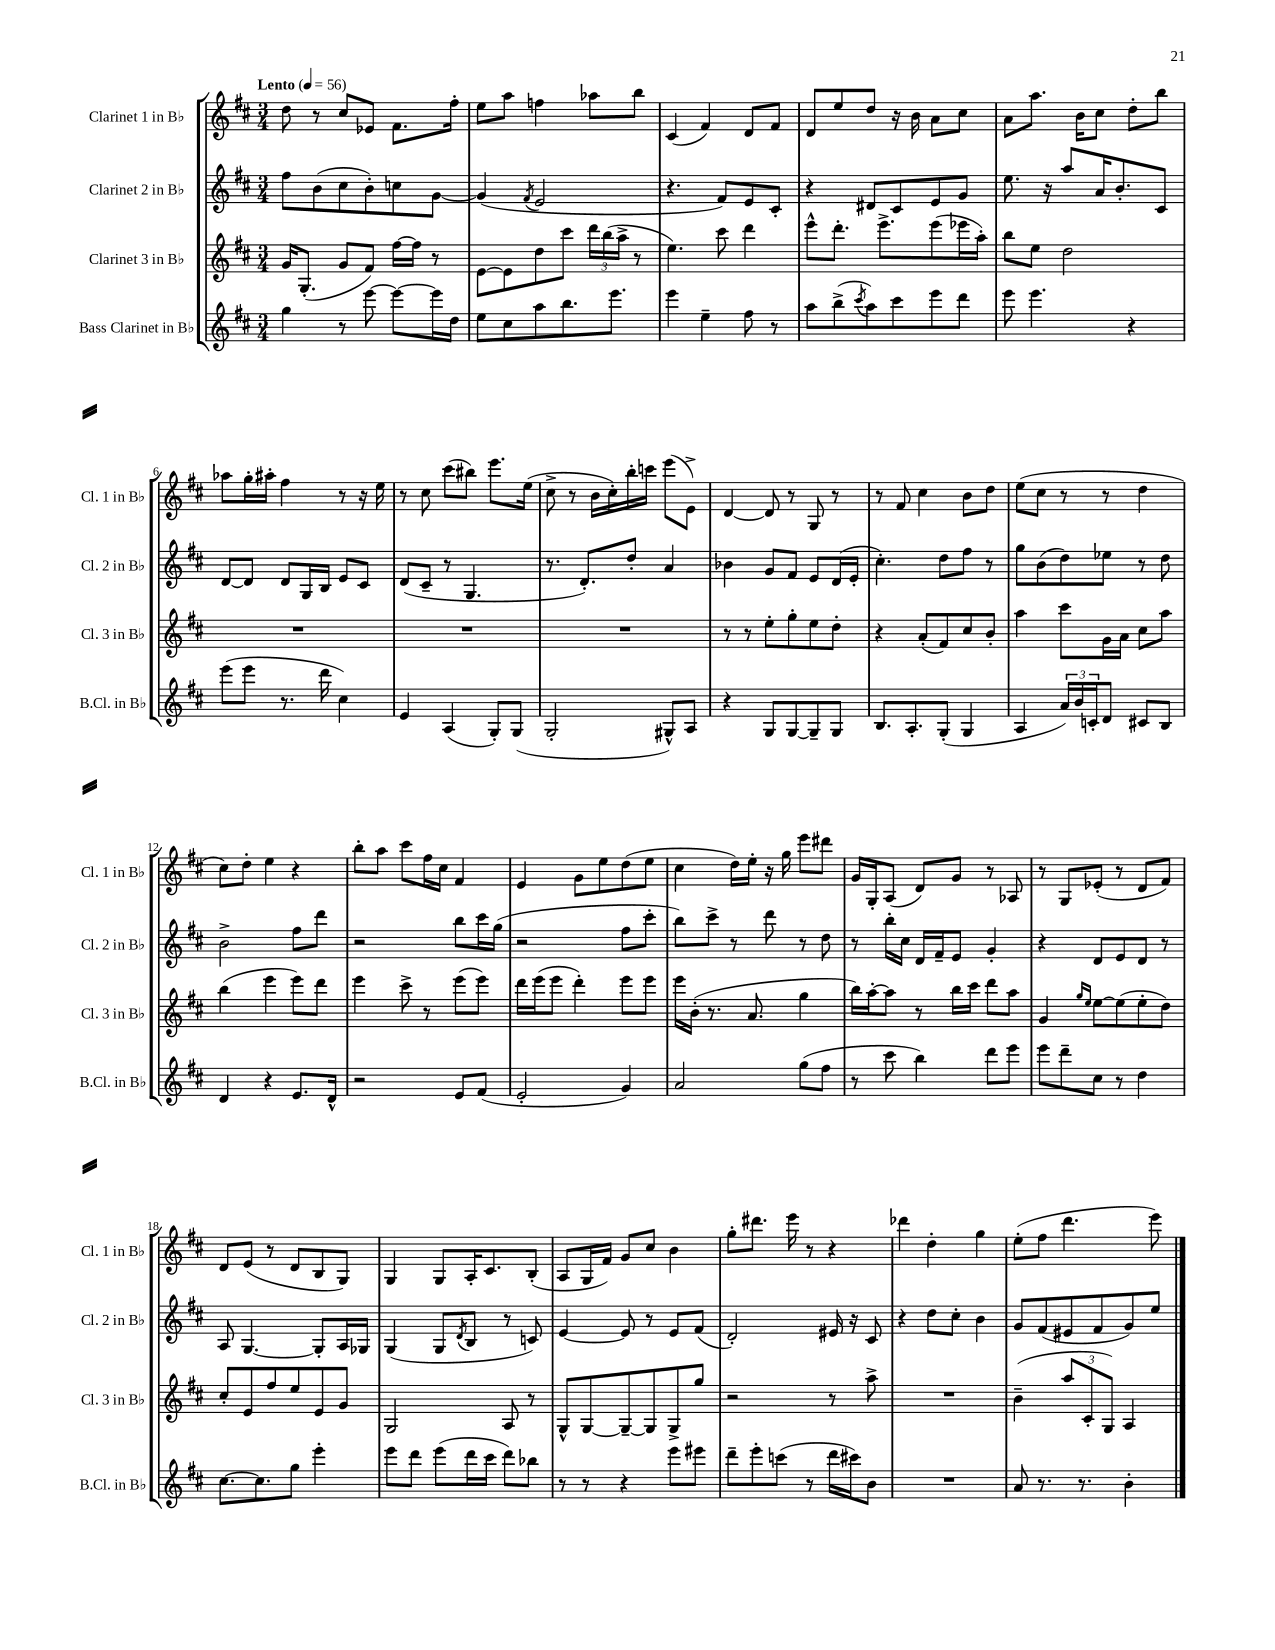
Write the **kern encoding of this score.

**kern	**kern	**kern	**kern
*part4	*part3	*part2	*part1
*staff4	*staff3	*staff2	*staff1
*I"Bass Clarinet in B♭	*I"Clarinet 3 in B♭	*I"Clarinet 2 in B♭	*I"Clarinet 1 in B♭
*I'B.Cl. in B♭	*I'Cl. 3 in B♭	*I'Cl. 2 in B♭	*I'Cl. 1 in B♭
*clefG2	*clefG2	*clefG2	*clefG2
*k[f#c#]	*k[f#c#]	*k[f#c#]	*k[f#c#]
*M3/4	*M3/4	*M3/4	*M3/4
*MM56	*MM56	*MM56	*MM56
=1	=1	=1	=1
!	!	!	!LO:TX:a:B:t=Lento
4gg\	16g/KL	8ff#\L	8dd\
.	(8.G'/J	.	.
.	.	(8b\	8r
8r	8g/L	8cc#\	8cc#/L
[8eee\	8f#/J)	8b'\)	8e-X/J
8eee\L_	[16ff#\LL	8ccn\	8.f#\L
.	16ff#\JJ]	.	.
16eee\L]	8r	[8g\J	.
16dd\JJ	.	.	16ff#'\Jk
=2	=2	=2	=2
8ee\L	[8e\L	(4g/]	8ee\L
8cc#\	8e\]	.	8aa\J
.	.	8qf#/	.
8aa\	8dd\	2e/	4ffn\
8.bb\	8ccc#\J	.	.
.	24ddd\LL	.	8aa-X\L
.	(24bb\	.	.
8.eee\J	.	.	.
.	24aa^\JJ	.	.
.	8r	.	8bb\J
=3	=3	=3	=3
4eee\	4.ee\)	4.r	(4c#/
4ee~\	.	.	4f#/)
.	8ccc#\	8f#/L)	.
8ff#\	4ddd\	8e/	8d/L
8r	.	8c#'/J	8f#/J
=4	=4	=4	=4
8aa\L	8eee^^\L	4r	8d/L
(8bb^\	8.ddd'\J	.	8ee/
8qccc#/	.	.	.
8aa\)	.	8d#X/L	8dd/J
.	8.eee^\L	.	.
8ccc#\	.	8c#/	16r
.	.	.	16b\
8eee\	(8eee\	8e/	8a\L
8ddd\J	16eee-X\L	8g/J	8cc#\J
.	16aa'\JJ)	.	.
=5	=5	=5	=5
8eee\	8bb\L	8.ee\	8a\L
4.eee\	8ee\J	.	8.aa\J
.	.	16r	.
.	2dd\	8aa/L	.
.	.	.	16b\KL
.	.	16a/K	8cc#\J
.	.	8.b'/	.
4r	.	.	8dd'\L
.	.	8c#/J	8bb\J
!!LO:LB:g=z
=6	=6	=6	=6
(8eee\L	2.r	[8d/L	8aa-X\L
8eee\J	.	8d/J]	16gg'\L
.	.	.	16aa#X'\JJ
8.r	.	8d/L	4ff#\
.	.	16G/L	.
16ddd\	.	16B/JJ	.
4cc#\)	.	8e/L	8r
.	.	8c#/J	16r
.	.	.	16ee\
=7	=7	=7	=7
4e/	2.r	(8d/L	8r
.	.	8c#~/J	8cc#\
(4A/	.	8r	(8ccc#\L
.	.	4.G/	8bb#X\J)
8G'/L)	.	.	8.eee\L
(8G/J	.	.	.
.	.	.	(16ee\Jk
=8	=8	=8	=8
2G'/	2.r	8.r	8cc#^\
.	.	.	8r
.	.	8.d'/L)	.
.	.	.	16b\LL
.	.	.	16cc#'\)
.	.	8dd'/J	16bb'\
.	.	.	16cccn\JJ
8G#X^^/L)	.	4a/	(8eee\L
8A/J	.	.	8e^\J)
=9	=9	=9	=9
4r	8r	4b-X\	[4d/
.	8r	.	.
8G/L	8ee'\L	8g/L	8d/]
[8G/	8gg'\	8f#/J	8r
8G~/]	8ee\	8e/L	8G/
8G/J	8dd'\J	(16d/L	8r
.	.	16e'/JJ	.
=10	=10	=10	=10
8.B/L	4r	4.cc#'\)	8r
.	.	.	8f#/
8.A'/	.	.	.
.	(8a'/L	.	4cc#\
(8G'/J	8f#/)	8dd\L	.
4G/	8cc#/	8ff#\J	8b\L
.	8b'/J	8r	8dd\J
=11	=11	=11	=11
4A/	4aa\	8gg\L	(8ee\L
.	.	(8b\	8cc#\J
24a/LL)	8ccc#\L	8dd\)	8r
24b/	.	.	.
24cn'/J	.	.	.
8d/J	16g\L	8ee-X\J	8r
.	16a\JJ	.	.
8c#X/L	8cc#\L	8r	4dd\
8B/J	8aa\J	8dd\	.
!!LO:LB:g=z
=12	=12	=12	=12
4d/	(4bb\	2b^\	8cc#\L)
.	.	.	8dd'\J
4r	4eee\	.	4ee\
8.e/L	8eee\L)	8ff#\L	4r
.	8ddd\J	8ddd\J	.
16d^^/Jk	.	.	.
=13	=13	=13	=13
2r	4eee\	2r	8bb'\L
.	.	.	8aa\J
.	8ccc#^\	.	8ccc#\L
.	8r	.	16ff#\L
.	.	.	16cc#\JJ
8e/L	(8eee\L	8bb\L	4f#/
(8f#/J	8eee\J)	16ccc#\L	.
.	.	(16gg\JJ	.
=14	=14	=14	=14
2e'/	16ddd\LL	2r	4e/
.	(16eee\J	.	.
.	8eee\J	.	.
.	4ddd'\)	.	8g\L
.	.	.	8ee\
4g/)	8eee\L	8ff#\L	(8dd\
.	8eee\J	8ccc#'\J	8ee\J
=15	=15	=15	=15
2a/	16eee\LL	8bb\L)	4cc#\
.	(16b'\JJ	.	.
.	8.r	8ccc#^\J	.
.	.	8r	16dd\LL)
.	8.a/	.	16ee'\JJ
.	.	8ddd\	16r
.	.	.	16gg\
(8gg\L	4gg\	8r	8eee\L
8ff#\J	.	8dd\	8ddd#X\J
=16	=16	=16	=16
8r	16bb\LL)	8r	16g/LL
.	[16aa'\J	.	16G'/J
8ccc#\	8aa\J]	16bb'\LL	(8A/J
.	.	16cc#\JJ	.
4bb\)	8r	16d/LL	8d/L)
.	.	16f#~/J	.
.	16bb\LL	8e/J	8g/J
.	16ccc#\JJ	.	.
8ddd\L	8ddd\L	4g'/	8r
8eee\J	8aa\J	.	8A-X/
=17	=17	=17	=17
8eee\L	4g/	4r	8r
8ddd~\	.	.	8G/L
.	16qqgg/LL	.	.
.	16qqee/JJ	.	.
8cc#\J	[8ee\L	8d/L	(8e-X'/J
8r	(8ee\]	8e/	8r
4dd\	8ee'\	8d/J	8d/L
.	8dd\J)	8r	8f#/J)
!!LO:LB:g=z
=18	=18	=18	=18
[8.cc#\L	8cc#'/L	8A/	8d/L
.	8e/	[4.G/	(8e/J
8.cc#\]	.	.	.
.	8ff#/	.	8r
8gg\J	8ee/	.	8d/L
4eee'\	8e/	8G'/L]	8B/
.	8g/J	16A/L	8G/J)
.	.	16G-X/JJ	.
=19	=19	=19	=19
8eee\L	2G/	(4G/	4G/
8ddd\J	.	.	.
(8eee\L	.	8G/L	8G/L
.	.	8qd/	.
16ddd\L	.	8B/J	16A'/K
16ccc#\JJ	.	.	8.c#/
8ddd\L)	8A/	8r	.
8bb-X\J	8r	8cn/)	(8B'/J
=20	=20	=20	=20
8r	8G^^/L	[4e/	8A/L
8r	[8G/	.	16G/L
.	.	.	16f#/JJ)
4r	8G~/_	8e/]	8g/L
.	8G/]	8r	8cc#/J
8eee\L	8G^/	8e/L	4b\
8eee#X\J	8gg/J	(8f#/J	.
=21	=21	=21	=21
8ddd~\L	2r	2d'/)	8gg'\L
8eee'\	.	.	8.ddd#X\J
(8cccn\J	.	.	.
.	.	.	16eee\
8r	.	.	8r
16ddd\LL	8r	16e#X/	4r
16ccc#X\J)	.	16r	.
8b\J	8aa^\	8c#/	.
=22	=22	=22	=22
2.r	2.r	4r	4ddd-X\
.	.	8dd\L	4dd'\
.	.	8cc#'\J	.
.	.	4b\	4gg\
=23	=23	=23	=23
8a/	(4b~\	8g/L	(8ee'\L
8.r	.	(8f#/	8ff#\J
.	12aa/L	8e#X/	4.ddd\
8.r	.	.	.
.	12c#'/	.	.
.	.	8f#/	.
.	12G/J)	.	.
4b'\	4A/	8g/)	.
.	.	8ee/J	8eee\)
==	==	==	==
*-	*-	*-	*-
